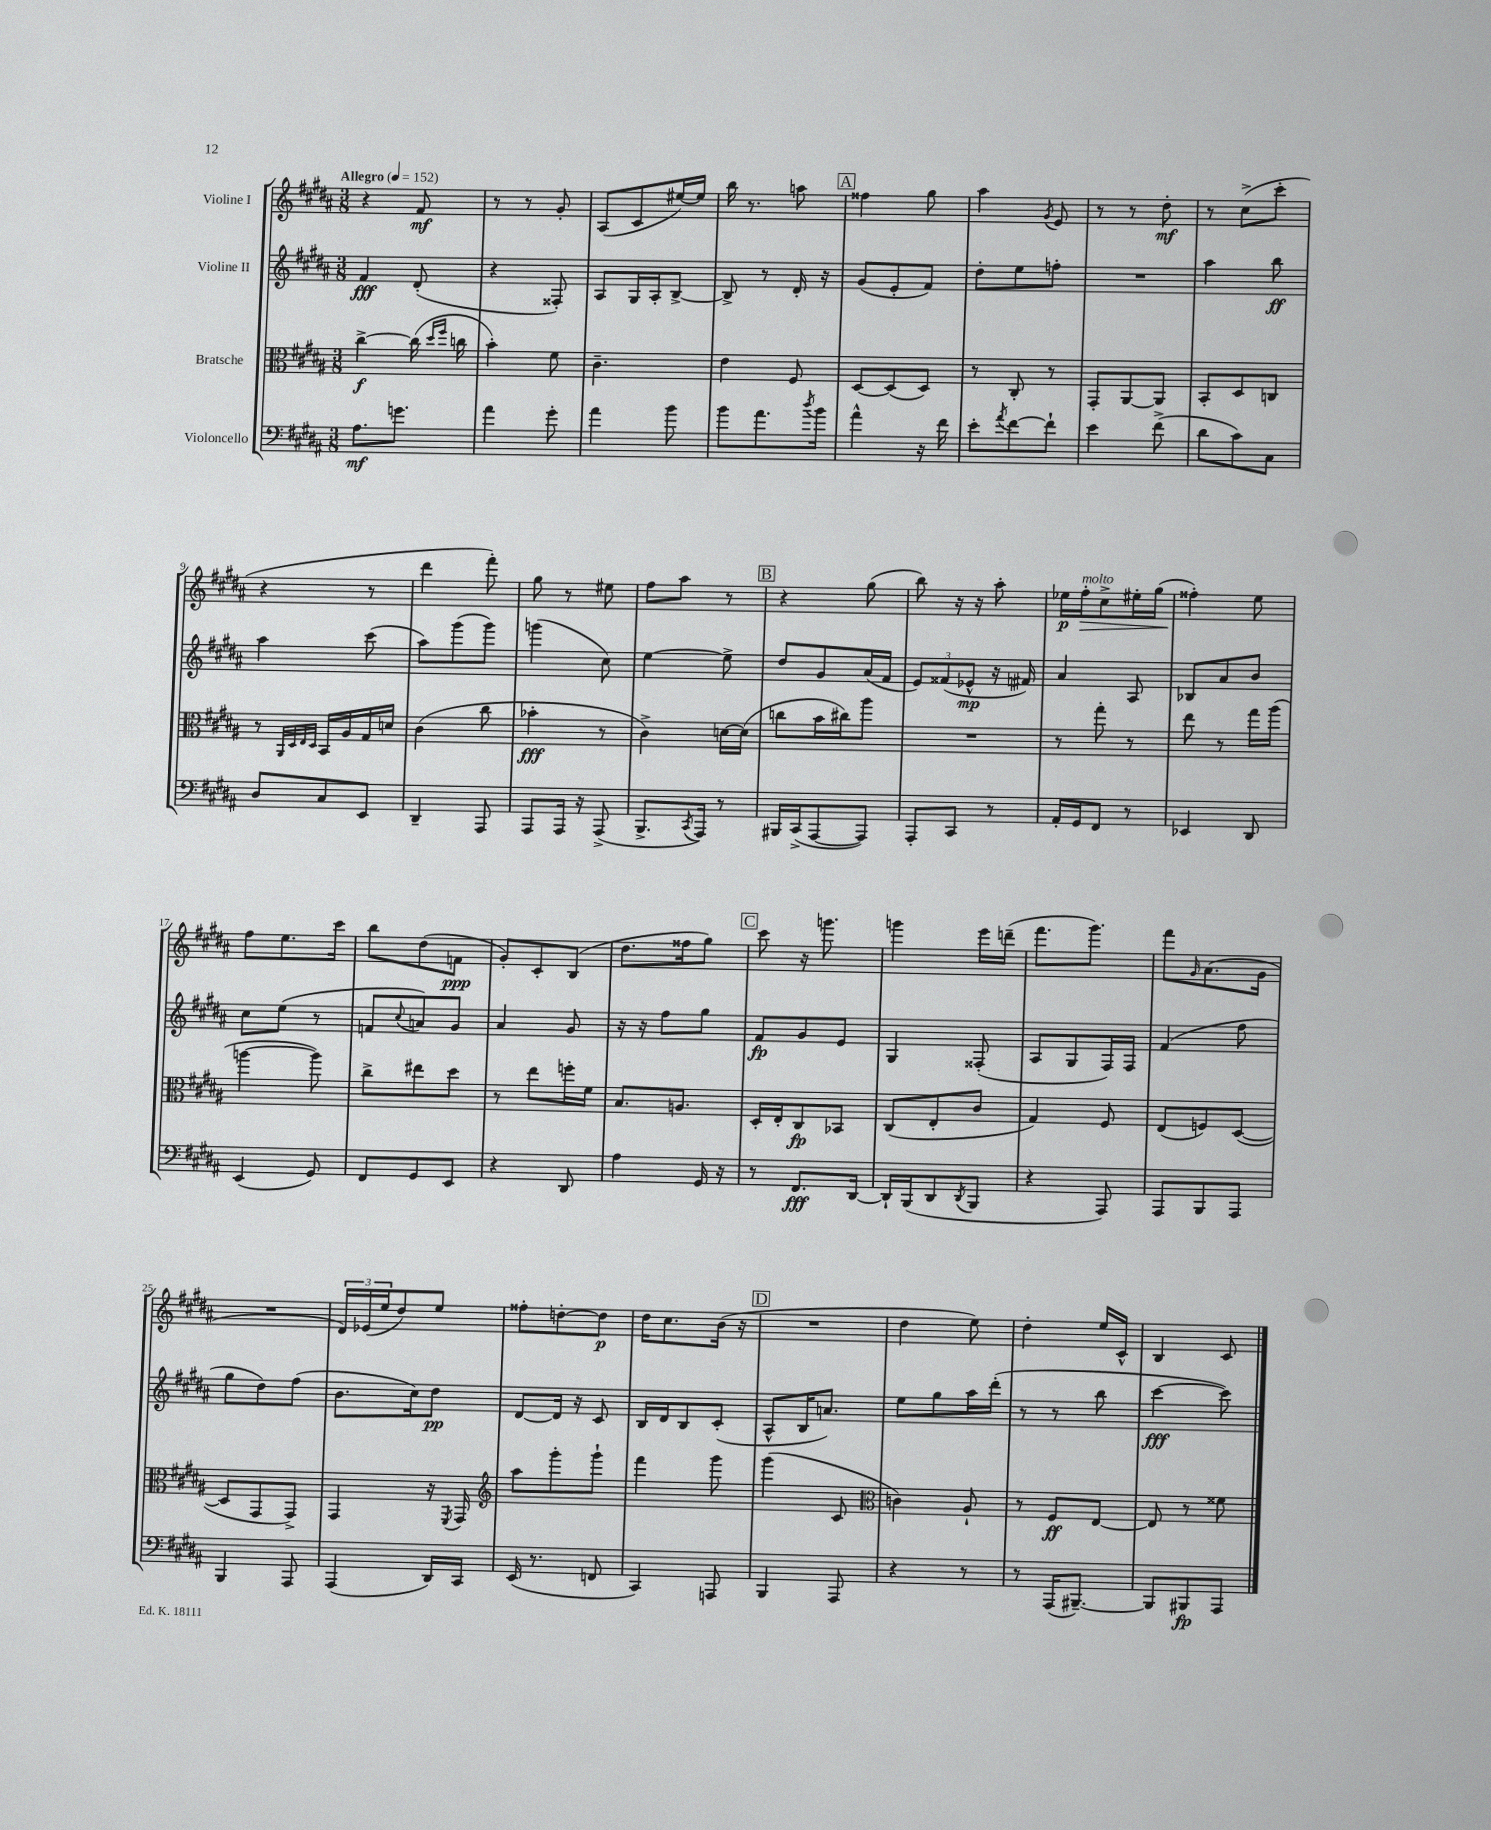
<<
\new StaffGroup <<
\new Staff = "s0" \with { instrumentName = "Violine I" } {
    \clef treble \key b \major \numericTimeSignature \time 3/8 \tempo "Allegro" 4 = 152
    r4 fis'8\mf |
    r8 r8 gis'8-. |
    ais8( cis'8 eis''16~) eis''16 |
    b''16 r8. a''8 |
    \mark \markup { \box "A" } fisis''4 gis''8 |
    ais''4 \acciaccatura { gis'8 } e'8 |
    r8 r8 dis''8-.\mf |
    r8 cis''8->( cis'''8-. |
    r4 r8 |
    dis'''4 fis'''8-.) |
    gis''8 r8 eis''8 |
    fis''8 ais''8 r8 |
    \mark \markup { \box "B" } r4 gis''8( |
    b''8) r16 r16 ais''8-. |
    ees''16\p fis''16-.\>^\markup { \italic "molto" } cis''8-> eis''16-. gis''16( |
    fisis''4-.\!) e''8 |
    fis''8 e''8. cis'''16 |
    b''8 dis''8( f'8\ppp |
    gis'8-.) cis'8-. b8( |
    dis''8. fisis''16 gis''8) |
    \mark \markup { \box "C" } cis'''8 r16 g'''8. |
    g'''4 e'''16 d'''16--( |
    fis'''8. gis'''8.) |
    fis'''8 \grace { gis'16 } ais'8.( gis'16 |
    R4. |
    \tuplet 3/2 { dis'16) ees'16( e''16 } dis''8) e''8 |
    fisis''8-. d''8~-. d''8\p |
    dis''16 cis''8. b'16( r16 |
    \mark \markup { \box "D" } R4. |
    dis''4 e''8) |
    dis''4-. e''16 cis'16-^ |
    b4 cis'8 \bar "|." |
}
\new Staff = "s1" \with { instrumentName = "Violine II" } {
    \clef treble \key b \major \numericTimeSignature \time 3/8
    fis'4\fff dis'8-.( |
    r4 fisis8-.) |
    ais8 gis16 ais16-. b8~-> |
    b8-> r8 dis'16-. r16 |
    \mark \markup { \box "A" } gis'8( e'8-. fis'8) |
    dis''8-. e''8 f''8-. |
    R4. |
    ais''4 b''8\ff |
    ais''4 cis'''8( |
    ais''8) gis'''8( gis'''8) |
    g'''4( cis''8) |
    e''4~ e''8-> |
    \mark \markup { \box "B" } dis''8 gis'8 ais'16( fis'16 |
    \tuplet 3/2 { e'8) fisis'8( ees'8-^\mp } r16 fis'16) |
    ais'4 ais8 |
    bes8 ais'8 b'8 |
    cis''8 e''8( r8 |
    f'8 \appoggiatura { cis''8 } a'8) gis'8 |
    ais'4 gis'8 |
    r16 r16 fis''8 gis''8 |
    \mark \markup { \box "C" } fis'8\fp gis'8 e'8 |
    gis4 fisis8-.( |
    ais8 gis8 fis16) fis16 |
    fis'4( fis''8 |
    gis''8 dis''8) fis''8( |
    b'8. cis''16) dis''8\pp |
    dis'8~ dis'16 r16 cis'8 |
    b16 dis'16 b8 cis'8-.( |
    \mark \markup { \box "D" } ais8-^ b16 a'8.) |
    e''8 gis''8 ais''16 dis'''16-.( |
    r8 r8 b''8 |
    cis'''4~\fff cis'''8) \bar "|." |
}
\new Staff = "s2" \with { instrumentName = "Bratsche" } {
    \clef alto \key b \major \numericTimeSignature \time 3/8
    cis''4~->\f cis''16( \grace { dis''16 fis''16 } c''16 |
    b'4-.) fis'8 |
    cis'4.-- |
    e'4 fis8 |
    \mark \markup { \box "A" } dis8~ dis8( dis8) |
    r8 cis8-. r8 |
    gis,8-. ais,8~ ais,8 |
    b,8-. dis8 c8 |
    r8 \grace { ais,32 dis32 e32 dis32 } b,16 ais16 gis16 d'16 |
    cis'4( cis''8 |
    bes'4-.\fff r8 |
    cis'4->) d'16~ d'16( |
    \mark \markup { \box "B" } c''8 b'16 cis''16) ais''8 |
    R4. |
    r8 gis''8-. r8 |
    e''8 r8 gis''16 ais''16( |
    a''4~ a''8) |
    cis''8-> eis''8 dis''8 |
    r8 e''8 f''16-. fis'16 |
    b8. a8. |
    \mark \markup { \box "C" } dis16-. e16-. cis8\fp bes,8 |
    cis8( e8-. cis'8 |
    gis4) fis8 |
    e8( f8) dis8~( |
    dis8 gis,8 gis,8->) |
    gis,4 r16 \acciaccatura { fis,8 } gis,16 |
    \clef treble ais''8 gis'''8-. gis'''8-! |
    fis'''4 gis'''8 |
    \mark \markup { \box "D" } gis'''4( cis'8 |
    \clef alto c'4) ais8-! |
    r8 fis8\ff e8~ |
    e8 r8 fisis'8 \bar "|." |
}
\new Staff = "s3" \with { instrumentName = "Violoncello" } {
    \clef bass \key b \major \numericTimeSignature \time 3/8
    ais8.\mf g'8. |
    ais'4 gis'8-. |
    ais'4 b'8 |
    b'8 ais'8. \acciaccatura { dis''8 } b'16 |
    \mark \markup { \box "A" } ais'4-^ r16 fis'16 |
    e'8-. \acciaccatura { ais'8 } fis'8~ fis'8-! |
    e'4 fis'8->( |
    dis'8 cis'8) cis8 |
    dis8 cis8 e,8 |
    dis,4-- ais,,8 |
    ais,,8 ais,,16 r16 ais,,8->( |
    b,,8.-> \acciaccatura { cis,8 } ais,,16) r8 |
    \mark \markup { \box "B" } bis,,16 cis,16->( ais,,8~ ais,,8) |
    ais,,8-. cis,8 r8 |
    ais,16-. gis,16 fis,8 r8 |
    ees,4 dis,8 |
    e,4( gis,8) |
    fis,8 gis,8 e,8 |
    r4 dis,8 |
    ais4 gis,16 r16 |
    \mark \markup { \box "C" } r8 fis,8.\fff dis,16~ |
    dis,16-! b,,16( dis,8 \acciaccatura { dis,8 } b,,8 |
    r4 ais,,8) |
    ais,,8 b,,8 ais,,8 |
    b,,4 ais,,8 |
    ais,,4( dis,16) cis,16 |
    e,16( r8. f,8 |
    cis,4) a,,8 |
    \mark \markup { \box "D" } b,,4 ais,,8 |
    r4 r8 |
    r8 ais,,16( bis,,8.~--) |
    bis,,8 bis,,8\fp ais,,8 \bar "|." |
}
>>
>>
